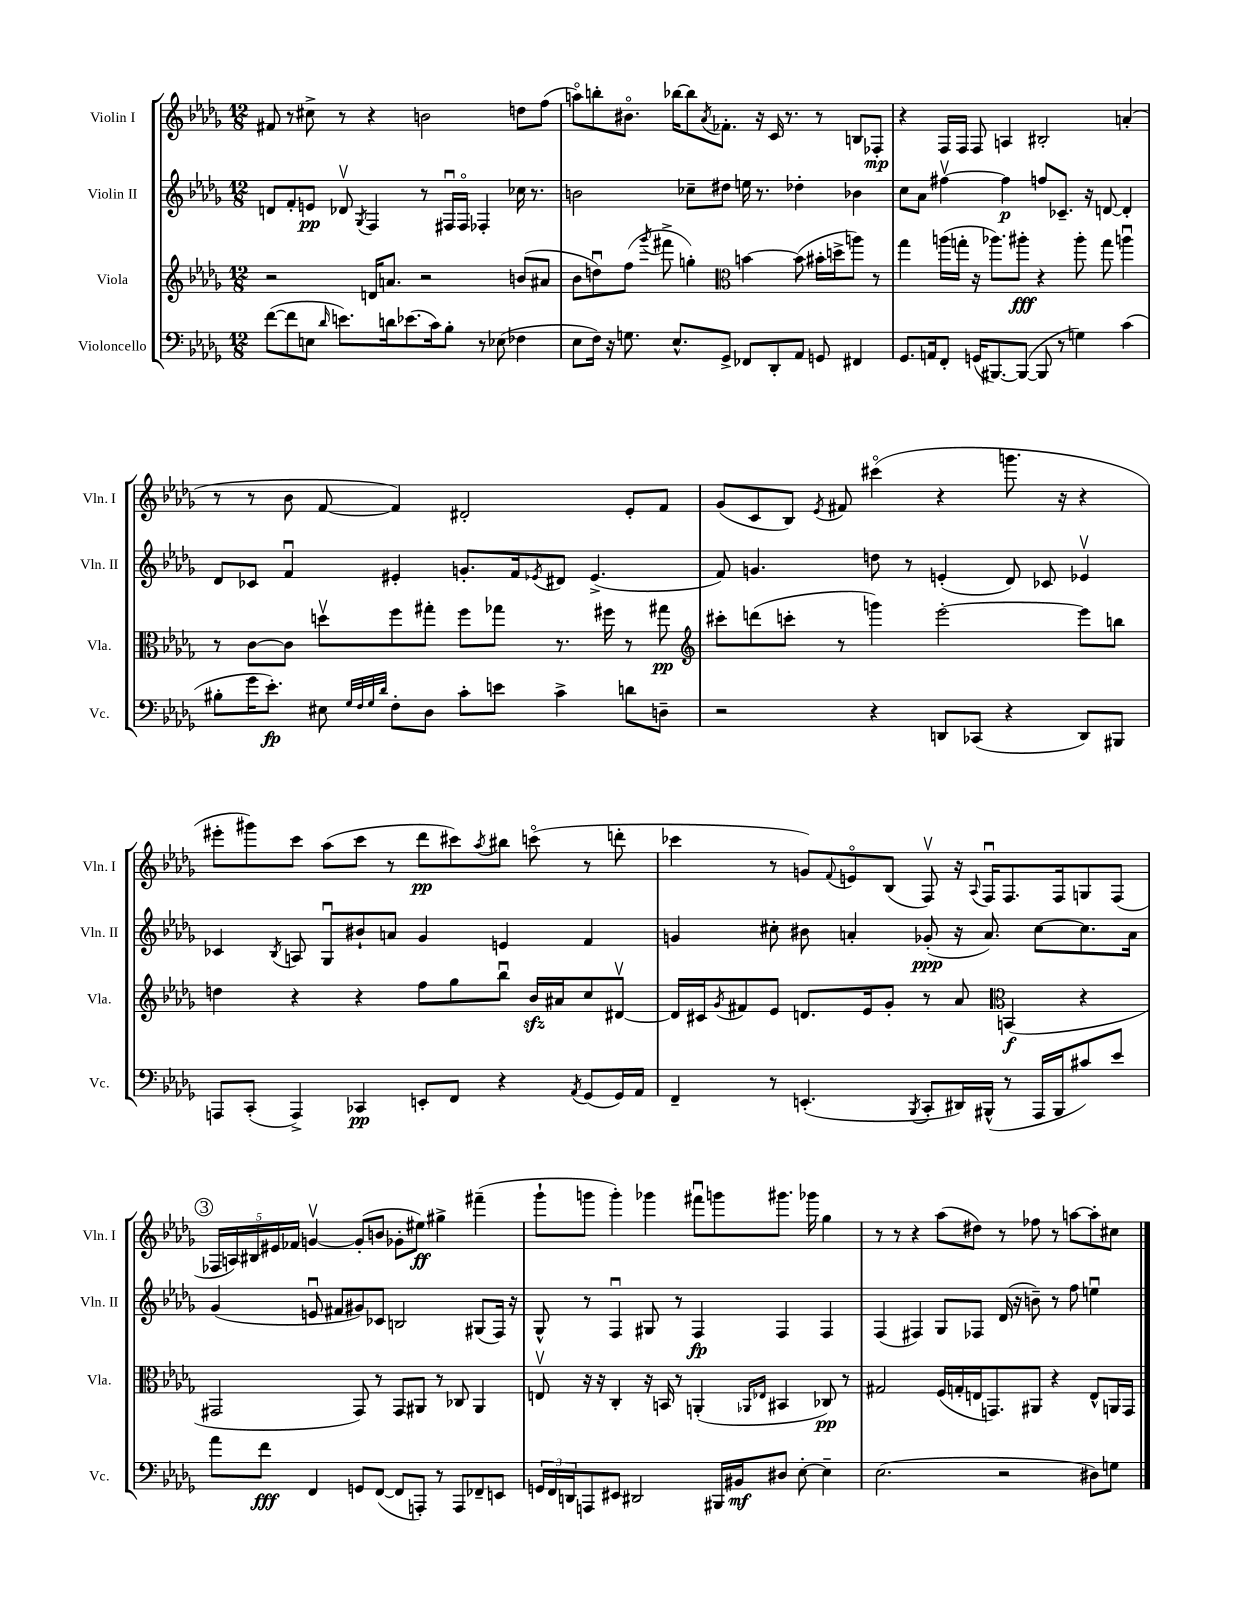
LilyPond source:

<<
\new StaffGroup <<
\new Staff = "s0" \with { instrumentName = "Violin I" shortInstrumentName = "Vln. I" } {
    \clef treble \key des \major \numericTimeSignature \time 12/8
    fis'8 r8 cis''8-> r8 r4 b'2 d''8 f''8( |
    a''8\flageolet) b''8-. bis'8.\flageolet bes''16~ bes''8 \acciaccatura { aes'8 } fes'8.-. r16 c'16 r8. r8 b8 fes8-.\mp |
    r4 f16 f16 f8 a4 bis2-. a'4-.( |
    r8 r8 bes'8 f'8~ f'4) dis'2-. ees'8-. f'8 |
    ges'8( c'8 bes8) \acciaccatura { ees'8 } fis'8 cis'''4\flageolet( r4 g'''8. r16 r4 |
    eis'''8-. gis'''8) c'''8 aes''8( c'''8 r8 des'''8\pp cis'''8) \acciaccatura { aes''8 } bis''8 c'''8\flageolet( r8 d'''8-. |
    ces'''4 r8 g'8) \appoggiatura { f'8 } e'8\flageolet bes8( f8\upbow) r16 \appoggiatura { aes8 } f16\downbow f8. f16 g8 f8( |
    \mark \markup { \circle "3" } \tuplet 5/4 { fes16 a16) bis16 eis'16 fes'16 } g'4~\upbow g'8-.( b'8 ges'8-. eis''8\ff) gis''4-> fis'''4--( |
    ges'''8-! g'''8 g'''4-.) ges'''4 fis'''8\downbow g'''8 gis'''8. ges'''16 ges''4 |
    r8 r8 r4 aes''8( dis''8) r8 fes''8 r8 a''8~ a''8-. cis''8 \bar "|." |
}
\new Staff = "s1" \with { instrumentName = "Violin II" shortInstrumentName = "Vln. II" } {
    \clef treble \key des \major \numericTimeSignature \time 12/8
    d'8 f'8-. e'8\pp des'8\upbow \acciaccatura { ges8 } f4 r8 fis16\downbow fis16\flageolet fes4-. ces''16 r8. |
    b'2 ces''8-- dis''8 e''16 r8. des''4-. bes'4 |
    c''8 aes'8 fis''4~\upbow fis''4\p f''8 ces'8.-- r16 d'8~ d'4-. |
    des'8 ces'8 f'4\downbow eis'4-. g'8.-. f'16 \acciaccatura { ees'8 } dis'8 ees'4.->( |
    f'8) g'4. d''8 r8 e'4-.( des'8) ces'8 ees'4\upbow |
    ces'4 \acciaccatura { bes8 } a8 ges8\downbow bis'8-! a'8 ges'4 e'4 f'4 |
    g'4 cis''8-. bis'8 a'4-. ges'8-.\ppp( r16 a'8.) cis''8~ cis''8. a'16 |
    \mark \markup { \circle "3" } ges'4( e'8\downbow fis'8 gis'8) ces'8 b2 gis8( f16) r16 |
    ges8-^ r8 f4\downbow gis8 r8 f4\fp f4 f4 |
    f4( fis4) ges8 fes8 des'16( r16 b'8--) r8 f''8 e''4\downbow \bar "|." |
}
\new Staff = "s2" \with { instrumentName = "Viola" shortInstrumentName = "Vla." } {
    \clef treble \key des \major \numericTimeSignature \time 12/8
    r2 d'16 a'8. r2 b'8( ais'8 |
    bes'8 d''8\downbow) f''8( \acciaccatura { ges'''8 } fis'''8-> g''4-.) \clef alto b'4~ b'8( bis'16-. d''16-> a''8) r8 |
    ges''4 a''16( g''16-. r16 aes''8.) ais''8-.\fff r4 ais''8-. g''8 a''4\downbow |
    r8 c'8~ c'8 d''8\upbow f''8 gis''8-. f''8 ges''8 r8. fis''16 r8 gis''8\pp |
    \clef treble cis'''8-. d'''8( c'''8-. r8 g'''4) ees'''2~-. ees'''8 b''8 |
    d''4 r4 r4 f''8 ges''8 bes''8\downbow bes'16\sfz ais'16 c''8 dis'8~\upbow |
    dis'16 cis'16 \acciaccatura { ges'8 } fis'8 ees'8 d'8. ees'16 ges'8-. r8 aes'8 \clef alto b,4\f( r4 |
    \mark \markup { \circle "3" } gis,2 gis,8) r8 gis,8 ais,8 r8 ces8 ais,4 |
    e8\upbow r16 r16 c4-. r16 b,16 r8 a,4-.( \grace { aes,16 ees16 } bis,4 ces8\pp) r8 |
    gis2 f16( g16-. e16 g,8.) ais,8 r4 e8-^ a,16 g,16 \bar "|." |
}
\new Staff = "s3" \with { instrumentName = "Violoncello" shortInstrumentName = "Vc." } {
    \clef bass \key des \major \numericTimeSignature \time 12/8
    f'8~( f'8 e8 \grace { des'16 } e'8.) d'16 ees'8.( c'16) bes8-. r8 ees8( fes4 |
    ees8 f16) r16 g8. ees8.-^ ges,8-> fes,8 des,8-. aes,8 g,8 fis,4 |
    ges,8. a,16 f,8-. g,16( bis,,8.~) bis,,8~( bis,,8 r8 g4) c'4( |
    bis8-. ges'16 ees'8.-.\fp) eis8 \grace { ges32 f32 ges32 des'32 } f8-. des8 c'8-. e'8 c'4-> d'8 d8-- |
    r2 r4 d,8 ces,8( r4 d,8) bis,,8 |
    a,,8 c,8-.( a,,4->) ces,4\pp e,8-. f,8 r4 \acciaccatura { aes,8 } ges,8( ges,16) aes,16 |
    f,4-- r8 e,4.-.( \acciaccatura { bes,,8 } c,8-. dis,16) bis,,16-^( r8 aes,,16 bis,,16 cis'8) ees'8 |
    \mark \markup { \circle "3" } aes'8 f'8\fff f,4 g,8 f,8~( f,8 a,,8-.) r8 a,,8 fes,8-- e,8 |
    \tuplet 3/2 { g,16 f,16 d,16 } a,,8 eis,8 dis,2 bis,,16 bis,16\mf dis8 ees8~-. ees4-- |
    ees2.( r2 dis8) g8 \bar "|." |
}
>>
>>
\layout { \context { \Score \remove "Bar_number_engraver" } }
